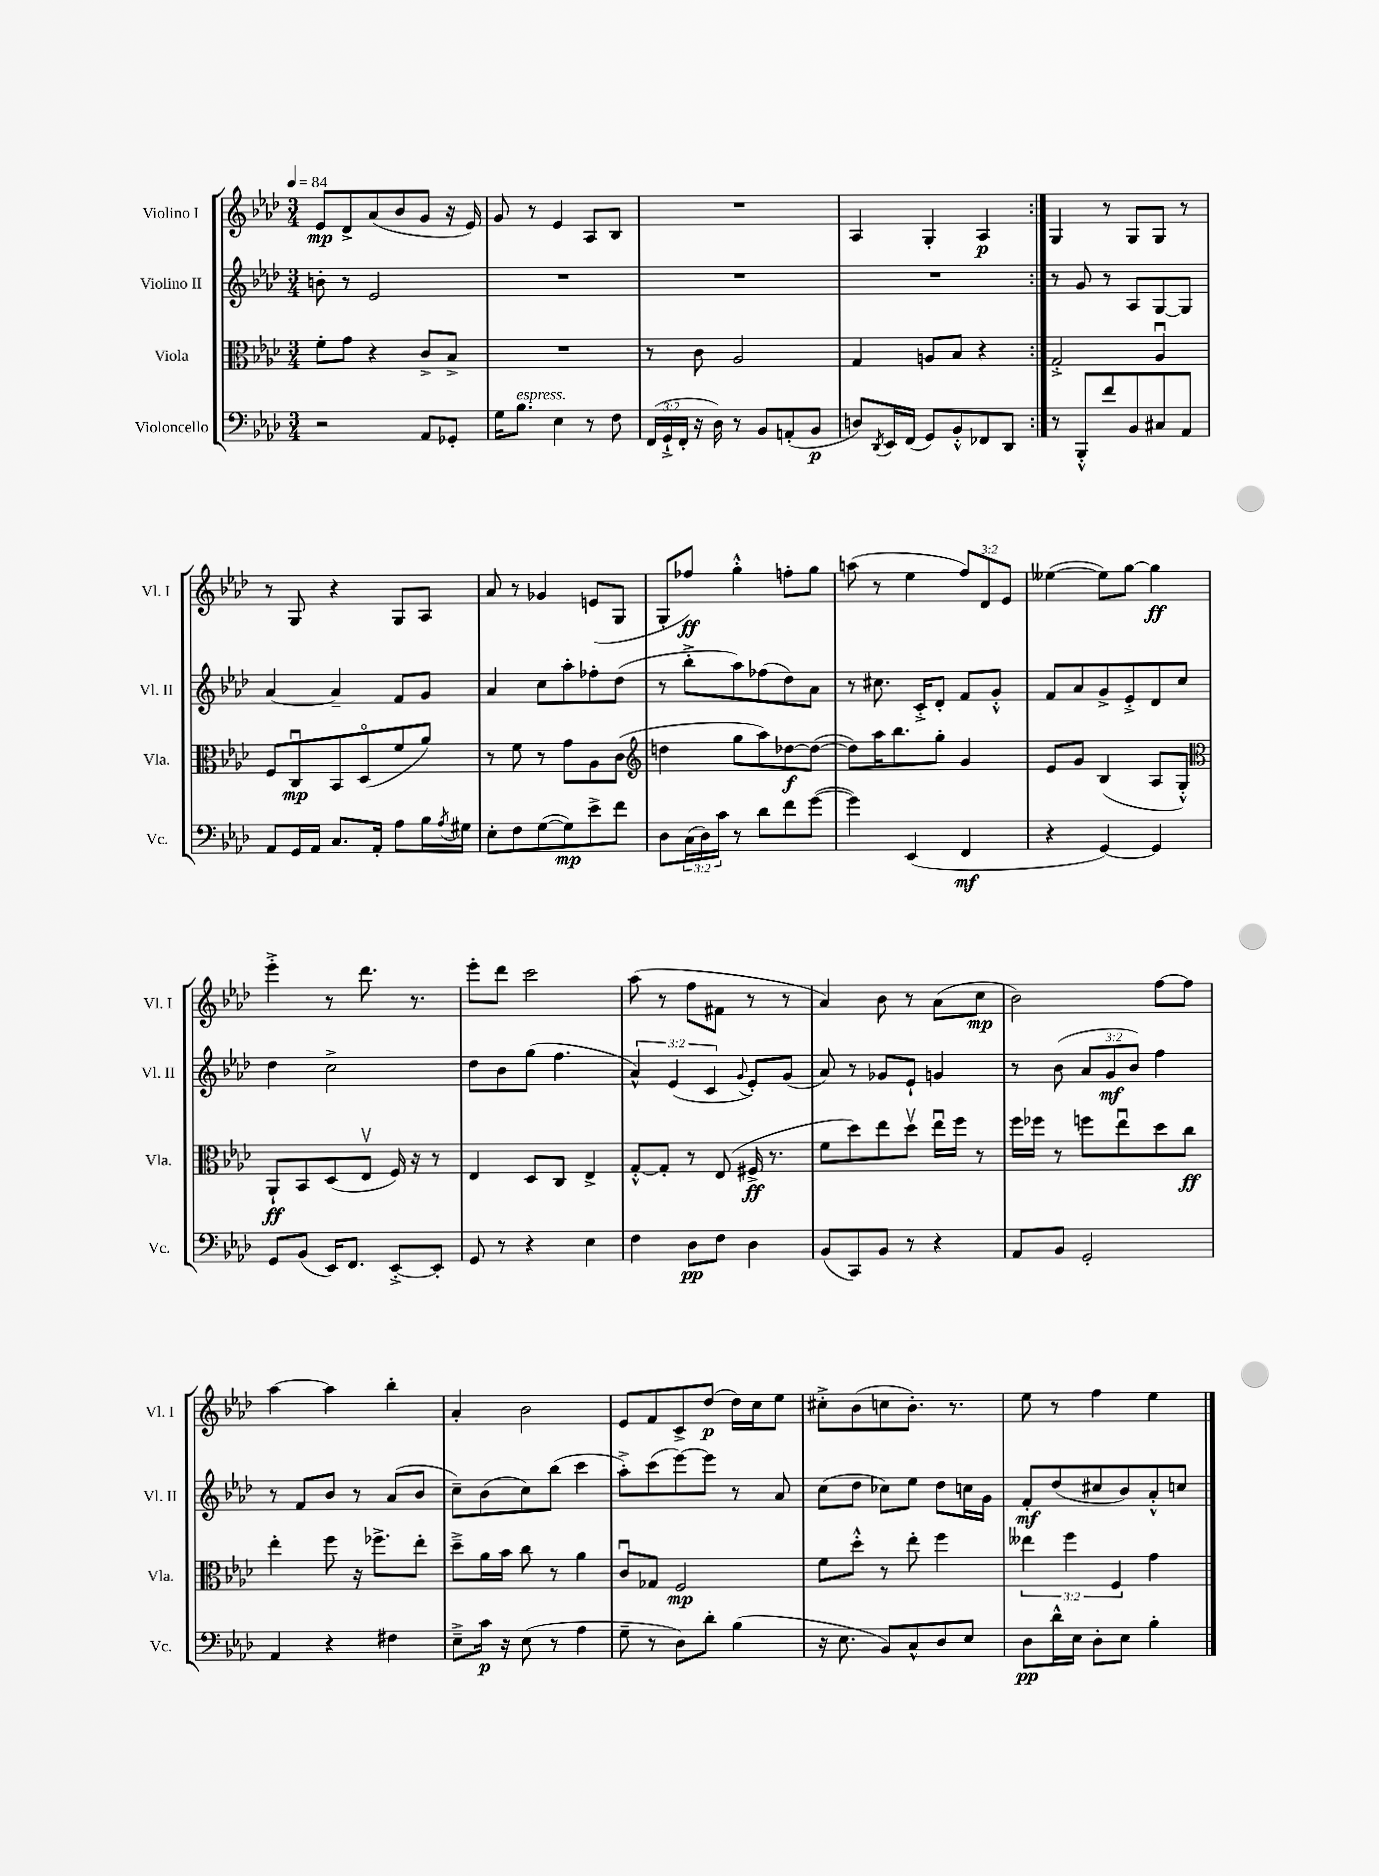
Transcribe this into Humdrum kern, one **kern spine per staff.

**kern	**kern	**kern	**kern
*staff4	*staff3	*staff2	*staff1
*clefF4	*clefC3	*clefG2	*clefG2
*k[b-e-a-d-]	*k[b-e-a-d-]	*k[b-e-a-d-]	*k[b-e-a-d-]
*M3/4	*M3/4	*M3/4	*M3/4
*MM84	*MM84	*MM84	*MM84
2r	8f'\L	8b'\	8e-/L
.	8g\J	8r	8d-^/
.	4r	2e-/	(8a-/
.	.	.	8b-/
8AA-/L	8c^/L	.	8g/J
8GG-'/J	8B-^/J	.	16r
.	.	.	16e-/)
=	=	=	=
16G\LK	2.r	2.r	8g/
8.B-\J	.	.	.
.	.	.	8r
4E-\	.	.	4e-/
8r	.	.	8A-/L
8F\	.	.	8B-/J
=	=	=	=
(24FF/LL	8r	2.r	2.r
24GG`^/	.	.	.
24FF'/JJ	.	.	.
16r	8c\	.	.
16D-\)	.	.	.
8r	2A-/	.	.
8BB-/L	.	.	.
(8AA'/	.	.	.
8BB-/J	.	.	.
=	=	=	=
8D/L)	4G/	2.r	4A-/
8qDD-/	.	.	.
16EE-/L	.	.	.
(16FF/JJ	.	.	.
8GG/L)	8A/L	.	4G'/
8BB-'^^/	8B-/J	.	.
8FF-/	4r	.	4A-/
8DD-/J	.	.	.
=:|!	=:|!	=:|!	=:|!
8r	2G'^/	8r	4G/
8BBB-'^^/L	.	8g/	.
8f/	.	8r	8r
8BB-/	.	8A-/L	8G/L
8C#/	4A-u/	[8G/	8G/J
8AA-/J	.	8G/]J	8r
=	=	=	=
8AA-/L	8F/L	[4a-/	8r
16GG/L	8Cu/	.	8G/
16AA-/JJ	.	.	.
8.C/L	8BB-/	4a-~/]	4r
.	(8D-o/	.	.
16AA-'/Jk	.	.	.
8A-\L	8f/	8f/L	8G/L
16B-\L	8a-/J)	8g/J	8A-/J
8qA-/	.	.	.
16G#\JJ	.	.	.
=	=	=	=
8E-'\L	8r	4a-/	8a-/
8F\	8f\	.	8r
([8G\	8r	8cc\L	4g-/
8G\])	8g\L	8aa-'\	.
8e-^\	8A-\	8ff-'\	(8e/L
8f\J	(8c\J	(8dd-\J	8G/J
=	=	=	=
*	*clefG2	*	*
8D-\L	4dd\	8r	8G'/L
(24C\L	.	8bb-'^\L	8ff-/J)
24D-\)	.	.	.
24c\JJ	.	.	.
8r	8gg\L	8aa-\)	4gg'^^\
8d-\L	8aa-\)	(8ff-\	.
8f\	[8dd-\	8dd-\)	8ff'\L
([8g\J	(8dd-\_J	8a-\J	8gg\J
=	=	=	=
4g\])	8dd-\]L)	8r	(8aa\
.	16aa-\K	8.cc#\	8r
.	8.bb-\	.	.
(4EE-/	.	.	4ee-\
.	.	16c'^/LK	.
.	8gg'\J	8d-'/J	.
4FF/	4g/	8f/L	12ff/L)
.	.	.	12d-/
.	.	8g'^^/J	.
.	.	.	12e-/J
=	=	=	=
4r	8e-/L	8f/L	([4ee--\
.	8g/J	8a-/	.
[4GG/)	(4B-/	8g^/	8ee--\]L)
.	.	8e-'^/	[8gg\J
4GG/]	8A-/L	8d-/	4gg\]
.	8G'^^/J)	8cc/J	.
=	=	=	=
*	*clefC3	*	*
8GG/L	8AA-`/L	4dd-\	4eee-'^\
(8BB-/J	8BB-/	.	.
16EE-/LK)	(8D-/	2cc^\	8r
8.FF/J	.	.	.
.	8E-v/J	.	8.ddd-\
[8EE-'^/L	16F/)	.	.
.	16r	.	8.r
8EE-'/]J	8r	.	.
=	=	=	=
8GG/	4E-/	8dd-\L	8eee-'\L
8r	.	8b-\	8ddd-\J
4r	8D-/L	(8gg\J	2ccc\
.	8C/J	4.ff\	.
4E-\	4E-^/	.	.
=	=	=	=
4F\	[8G'^^/L	6a-^^/)	(8aa-\
.	8G'/]J	.	8r
.	.	(6e-/	.
8D-\L	8r	.	8ff\L
.	.	6c/	.
8F\J	(8E-/	.	8f#\J
.	.	8qqg/	.
4D-\	16F#^/	8e-'/L)	8r
.	8.r	.	.
.	.	(8g/J	8r
=	=	=	=
(8BB-/L	8f\L	8a-/)	4a-/)
8CC/)	8dd-\)	8r	.
8BB-/J	8ee-\	8g-/L	8b-\
8r	8dd-v\J	8e-`/J	8r
4r	16ee-u\LL	4g/	(8a-\L
.	16ff\JJ	.	.
.	8r	.	8cc\J
=	=	=	=
8AA-/L	16ff\LL	8r	2b-\)
.	16ff-\JJ	.	.
8BB-/J	8r	(8b-\	.
2GG'/	8ff\L	12a-/L	.
.	.	12g/	.
.	8ee-u\	.	.
.	.	12b-/J)	.
.	8dd-\	4ff\	[8ff\L
.	8cc\J	.	8ff\]J
=	=	=	=
4AA-/	4ee-'\	8r	[4aa-\
.	.	8f/L	.
4r	8ff\	8b-/J	4aa-\]
.	16r	8r	.
.	8.ff-^\L	.	.
4F#\	.	(8a-/L	4bb-'\
.	8ee-'\J	8b-/J	.
=	=	=	=
8E-~^\L	8dd-~^\L	8cc~\L)	4a-'/
16c\Jk	16a-\L	(8b-\	.
16r	16b-\JJ	.	.
(8E-\	8cc\	8cc\)	2b-\
8r	8r	(8bb-\J	.
4A-\	4a-\	4ccc\	.
=	=	=	=
8G~\	8cu/L	8aa-'^\L)	8e-/L
8r	8G-/J	(8ccc\	8f/
8D-\L)	2F/	[8eee-\)	8c^/
8d-'\J	.	8eee-\]J	(8dd-/J
(4B-\	.	8r	16dd-\LL)
.	.	.	16cc\J
.	.	8a-/	8ee-\J
=	=	=	=
16r	8f\L	(8cc\L	8cc#'^\L
8.E-\	.	.	.
.	8dd-'^^\J	8dd-\J	(8b-\
8BB-/L)	8r	8cc-\L)	8cc\
8C^^/	8ee-'\	8ee-\J	8.b-'\J)
8D-/	4ff\	8dd-\L	.
.	.	.	8.r
8E-/J	.	16cc\L	.
.	.	16g\JJ	.
=	=	=	=
8D-\L	6ee--\	8f'/L	8ee-\
16d-^^\L	.	(8dd-/	8r
.	6ff\	.	.
16E-\JJ	.	.	.
8D-'\L	.	8cc#/	4ff\
.	6F/	.	.
8E-\J	.	8b-/)	.
4B-'\	4g\	8a-'^^/	4ee-\
.	.	8cc/J	.
==	==	==	==
*-	*-	*-	*-
